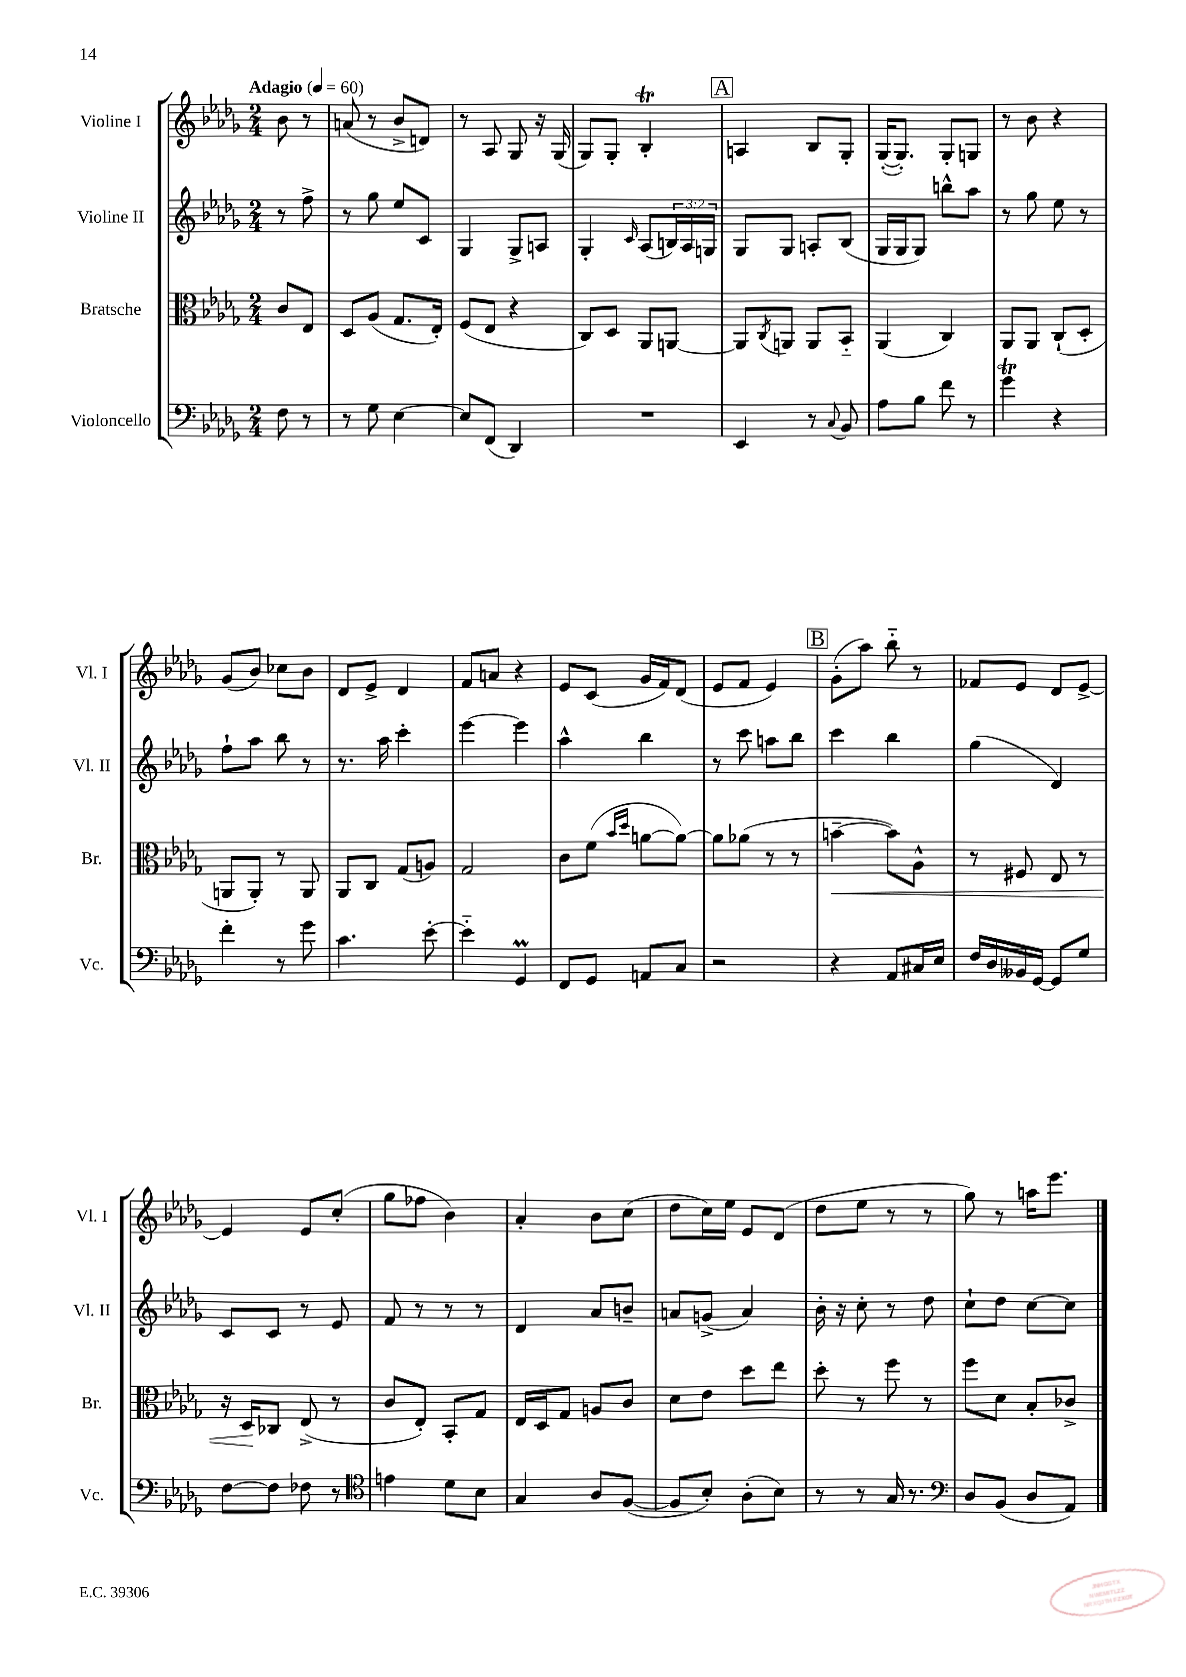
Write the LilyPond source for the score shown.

<<
\new StaffGroup <<
\new Staff = "s0" \with { instrumentName = "Violine I" shortInstrumentName = "Vl. I" } {
    \clef treble \key des \major \numericTimeSignature \time 2/4 \partial 4 \tempo "Adagio" 4 = 60
    bes'8 r8 |
    a'8( r8 bes'8-> d'8) |
    r8 aes8 ges8 r16 ges16( |
    ges8) ges8-. bes4-.\trill |
    \mark \markup { \box "A" } a4 bes8 ges8-. |
    ges16~-.( ges8.-.) ges8-. g8 |
    r8 bes'8 r4 |
    ges'8( bes'8) ces''8 bes'8 |
    des'8 ees'8-> des'4 |
    f'8 a'8 r4 |
    ees'8 c'8( ges'16 f'16) des'8( |
    ees'8 f'8 ees'4) |
    \mark \markup { \box "B" } ges'8-.( aes''8) bes''8-_ r8 |
    fes'8 ees'8 des'8 ees'8~-> |
    ees'4 ees'8 c''8-.( |
    ges''8 fes''8 bes'4) |
    aes'4-. bes'8 c''8( |
    des''8 c''16) ees''16 ees'8 des'8( |
    des''8 ees''8 r8 r8 |
    ges''8) r8 a''16 ees'''8. \bar "|." |
}
\new Staff = "s1" \with { instrumentName = "Violine II" shortInstrumentName = "Vl. II" } {
    \clef treble \key des \major \numericTimeSignature \time 2/4 \override Staff.TupletNumber.text = #tuplet-number::calc-fraction-text \partial 4
    r8 f''8-> |
    r8 ges''8 ees''8 c'8 |
    ges4 ges8-> a8 |
    ges4-. \grace { c'16 } aes8( \tuplet 3/2 { b16) aes16 g16 } |
    \mark \markup { \box "A" } ges8 ges8 a8-. bes8( |
    ges16 ges16 ges8) b''8-^ aes''8 |
    r8 ges''8 ees''8 r8 |
    f''8-! aes''8 bes''8 r8 |
    r8. aes''16 c'''4-. |
    ees'''4~ ees'''4 |
    aes''4-^ bes''4 |
    r8 c'''8 a''8 bes''8 |
    \mark \markup { \box "B" } c'''4 bes''4 |
    ges''4( des'4) |
    c'8 c'8 r8 ees'8 |
    f'8 r8 r8 r8 |
    des'4 aes'8 b'8-- |
    a'8 g'8->( a'4) |
    bes'16-. r16 c''8-. r8 des''8 |
    c''8-! des''8 c''8~ c''8 \bar "|." |
}
\new Staff = "s2" \with { instrumentName = "Bratsche" shortInstrumentName = "Br." } {
    \clef alto \key des \major \numericTimeSignature \time 2/4 \partial 4
    c'8 ees8 |
    des8 aes8( ges8. ees16-.) |
    f8( ees8 r4 |
    c8) des8 aes,8 a,8~ |
    \mark \markup { \box "A" } a,8 \acciaccatura { c8 } a,8 a,8 bes,8-_ |
    aes,4( c4) |
    aes,8 aes,8 c8-!( des8-. |
    a,8 a,8-.) r8 a,8 |
    aes,8 c8 ges8( a8) |
    ges2 |
    c'8 f'8( \grace { bes'16 des''16 } a'8~ a'8~) |
    a'8 aes'8( r8 r8 |
    \mark \markup { \box "B" } b'4~--\< b'8) aes8-^ |
    r8 fis8 ees8 r8 |
    r16 des16\! ces8 ees8->( r8 |
    c'8 ees8-.) bes,8-. ges8 |
    ees16 des16 ges8 a8 c'8 |
    des'8 ees'8 des''8 ees''8 |
    des''8-. r8 f''8 r8 |
    f''8 des'8 bes8-. ces'8-> \bar "|." |
}
\new Staff = "s3" \with { instrumentName = "Violoncello" shortInstrumentName = "Vc." } {
    \clef bass \key des \major \numericTimeSignature \time 2/4 \partial 4
    f8 r8 |
    r8 ges8 ees4~ |
    ees8 f,8( des,4) |
    R2 |
    \mark \markup { \box "A" } ees,4 r8 \appoggiatura { c8 } bes,8 |
    aes8 bes8 f'8 r8 |
    ges'4\trill r4 |
    f'4-. r8 ges'8 |
    c'4. ees'8~-. |
    ees'4-_ ges,4\prall |
    f,8 ges,8 a,8 c8 |
    r2 |
    \mark \markup { \box "B" } r4 aes,8 cis16 ees16 |
    f16 des16 beses,16 ges,16~ ges,8 ges8 |
    f8~ f8 fes8 r8 |
    \clef tenor e'4 des'8 bes8 |
    ges4 aes8 f8~( |
    f8 bes8-.) aes8-.( bes8) |
    r8 r8 ges16 r8. |
    \clef bass des8 bes,8( des8 aes,8) \bar "|." |
}
>>
>>
\layout { \context { \Score \remove "Bar_number_engraver" } }
